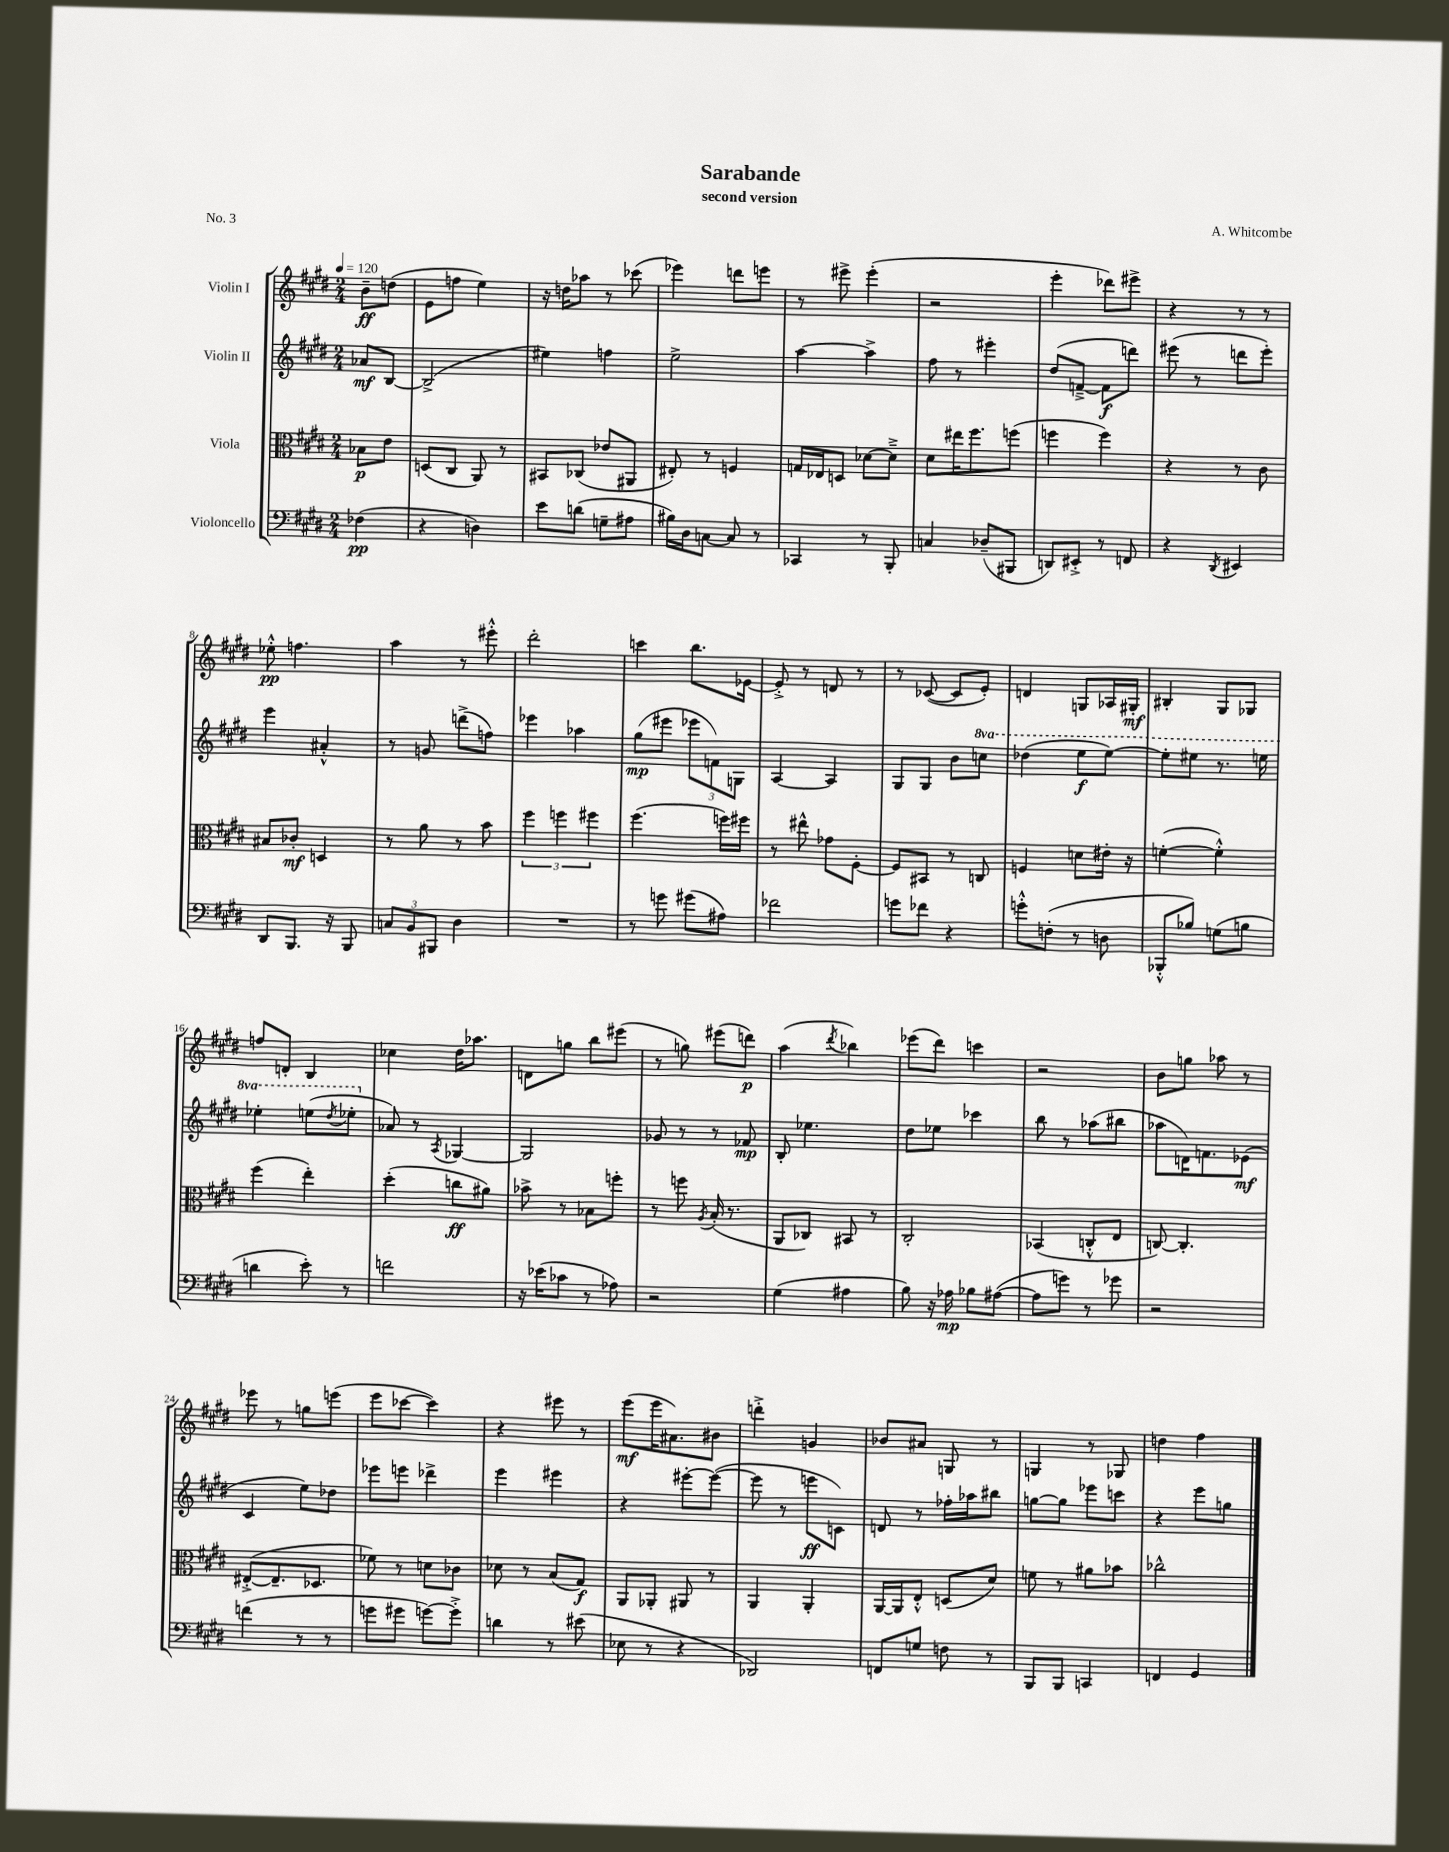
\header { title = "Sarabande" composer = "A. Whitcombe" subtitle = "second version" piece = "No. 3" }
<<
\new StaffGroup <<
\new Staff = "s0" \with { instrumentName = "Violin I" } {
    \clef treble \key e \major \numericTimeSignature \time 2/4 \partial 4 \tempo 4 = 120
    b'8--\ff d''8( |
    e'8 f''8 e''4) |
    r16 d''16 aes''8 r8 ces'''8( |
    ees'''4) d'''8 e'''8 |
    r8 eis'''8-> eis'''4-.( |
    r2 |
    e'''4-. des'''8) eis'''8-> |
    r4 r8 r8 |
    ees''8-.-^\pp f''4. |
    a''4 r8 eis'''8-.-^ |
    dis'''2-. |
    c'''4 b''8. ees'16~ |
    ees'8-.-> r8 d'8 r8 |
    r8 ces'8~( ces'8 e'8-.) |
    d'4 g8 aes16 gis16-.\mf |
    bis4-. gis8 ges8 |
    f''8 d'8-. b4 |
    ces''4 dis''16 aes''8. |
    d'8 g''8 b''8 eis'''8( |
    r8 g''8) eis'''8( d'''8\p) |
    a''4( \acciaccatura { dis'''8 } bes''4) |
    ees'''8( dis'''8) c'''4 |
    r2 |
    b'8 g''8 aes''8 r8 |
    ees'''8 r8 g''8 e'''8( |
    e'''8 ces'''8~ ces'''4) |
    r4 eis'''8 r8 |
    e'''8\mf( e'''16 ais'8.) bis'8 |
    d'''4-.-> g'4 |
    bes'8 ais'8 g8 r8 |
    g4 r8 ges8 |
    d''4 fis''4 \bar "|." |
}
\new Staff = "s1" \with { instrumentName = "Violin II" } {
    \clef treble \key e \major \numericTimeSignature \time 2/4 \set Staff.ottavationMarkups = #ottavation-simple-ordinals \partial 4
    aes'8\mf b8~ |
    b2->( |
    eis''4) f''4 |
    e''2-> |
    a''4~ a''4-> |
    fis''8 r8 eis'''4-. |
    dis''8( f'8~---> f'8\f d'''8) |
    eis'''8( r8 d'''8 eis'''8-.) |
    e'''4 ais'4-.-^ |
    r8 g'8 d'''8->( f''8) |
    ees'''4 aes''4 |
    gis''8\mp( eis'''8 \tuplet 3/2 { ees'''8 f'8) g8 } |
    a4~ a4 |
    gis8 gis8 b'8 \ottava #1 c'''8 |
    des'''4( e'''8\f e'''8~) |
    e'''8-. eis'''8 r8. e'''16 |
    ees'''4-. e'''8( \acciaccatura { dis'''8 } ees'''8-. \ottava #0 |
    aes'8) r8 \acciaccatura { a8 } ges4~ |
    ges2 |
    ges'8 r8 r8 fes'8\mp |
    b8-. ees''4. |
    dis''8 ees''8 ces'''4 |
    b''8 r8 aes''8( bis''8 |
    aes''8 d'16) f'8. ees'8\mf( |
    cis'4 e''8) des''8 |
    ees'''8 e'''8 des'''4-> |
    e'''4 eis'''4 |
    r4 eis'''8~-. eis'''8~( |
    eis'''8 r8 e'''8\ff c'8) |
    d'8 r8 fes''16-. aes''16 bis''8 |
    g''8~ g''8 ees'''8 c'''8 |
    r4 e'''8 g''8 \bar "|." |
}
\new Staff = "s2" \with { instrumentName = "Viola" } {
    \clef alto \key e \major \numericTimeSignature \time 2/4 \partial 4
    bes8\p e'8 |
    d8( cis8 a,8) r8 |
    bis,8 ces8( ees'8 ais,8 |
    eis8-.) r8 f4 |
    g16 ees16 d8 des'8~ des'8---> |
    dis'8 eis''16 fis''8. f''8( |
    f''4 f''4) |
    r4 r8 cis'8 |
    bis8 ces'8-.\mf d4 |
    r8 a'8 r8 b'8 |
    \tuplet 3/2 { fis''4 f''4 fis''4 } |
    fis''4.( f''16) fis''16 |
    r8 eis''8-^ ges'8 fis8~-. |
    fis8 bis,8 r8 c8 |
    f4 d'8 eis'16-. r16 |
    f'4~-.( f'4-.-^) |
    fis''4( e''4-.) |
    dis''4-.( c''8\ff ais'8) |
    bes'8-> r8 bes8 f''8-. |
    r8 f''8 \acciaccatura { a8 } b16-.( r8. |
    a,8 ces8) bis,8 r8 |
    cis2-. |
    bes,4( c8-.-^ e8 |
    c8~) c4.-. |
    eis8~-.->( eis8.-- des8. |
    fes'8) r8 d'8 ces'8 |
    des'8 r8 b8( gis8\f) |
    a,8 aes,8-. ais,8 r8 |
    a,4 a,4-. |
    a,16~ a,16 e8-.-^ d8( dis'8) |
    f'8 r8 ais'8 bes'8 |
    ces''2-^ \bar "|." |
}
\new Staff = "s3" \with { instrumentName = "Violoncello" } {
    \clef bass \key e \major \numericTimeSignature \time 2/4 \partial 4
    fes4\pp( |
    r4 d4) |
    e'8 d'8( g8-- ais8 |
    bis16) dis16 c8~ c8 r8 |
    ces,4 r8 b,,8-. |
    c4 des8--( bis,,8 |
    d,8) eis,8-.-> r8 f,8 |
    r4 \acciaccatura { dis,8 } eis,4 |
    dis,8 b,,8. r16 b,,8 |
    \tuplet 3/2 { c8 b,8 bis,,8 } dis4 |
    R2 |
    r8 g'8 gis'8( ais8) |
    fes'2 |
    g'8 fes'8 r4 |
    g'8-.-^ f8-.( r8 d8 |
    bes,,8-.-^ bes8) g8( b8 |
    d'4 e'8-.) r8 |
    f'2 |
    r16 ees'16( ces'8 r8 aes8) |
    r2 |
    gis4( ais4 |
    b8) r16 aes16\mp bes8 ais8~( |
    ais8 g'8) r8 ges'8 |
    r2 |
    f'4( r8 r8 |
    g'8 gis'8 g'8~) g'8-.-> |
    d'4 r8 eis'8( |
    ees8 r8 r4 |
    des,2) |
    f,8 g8 f8 r8 |
    b,,8 b,,8 c,4 |
    f,4 gis,4 \bar "|." |
}
>>
>>
